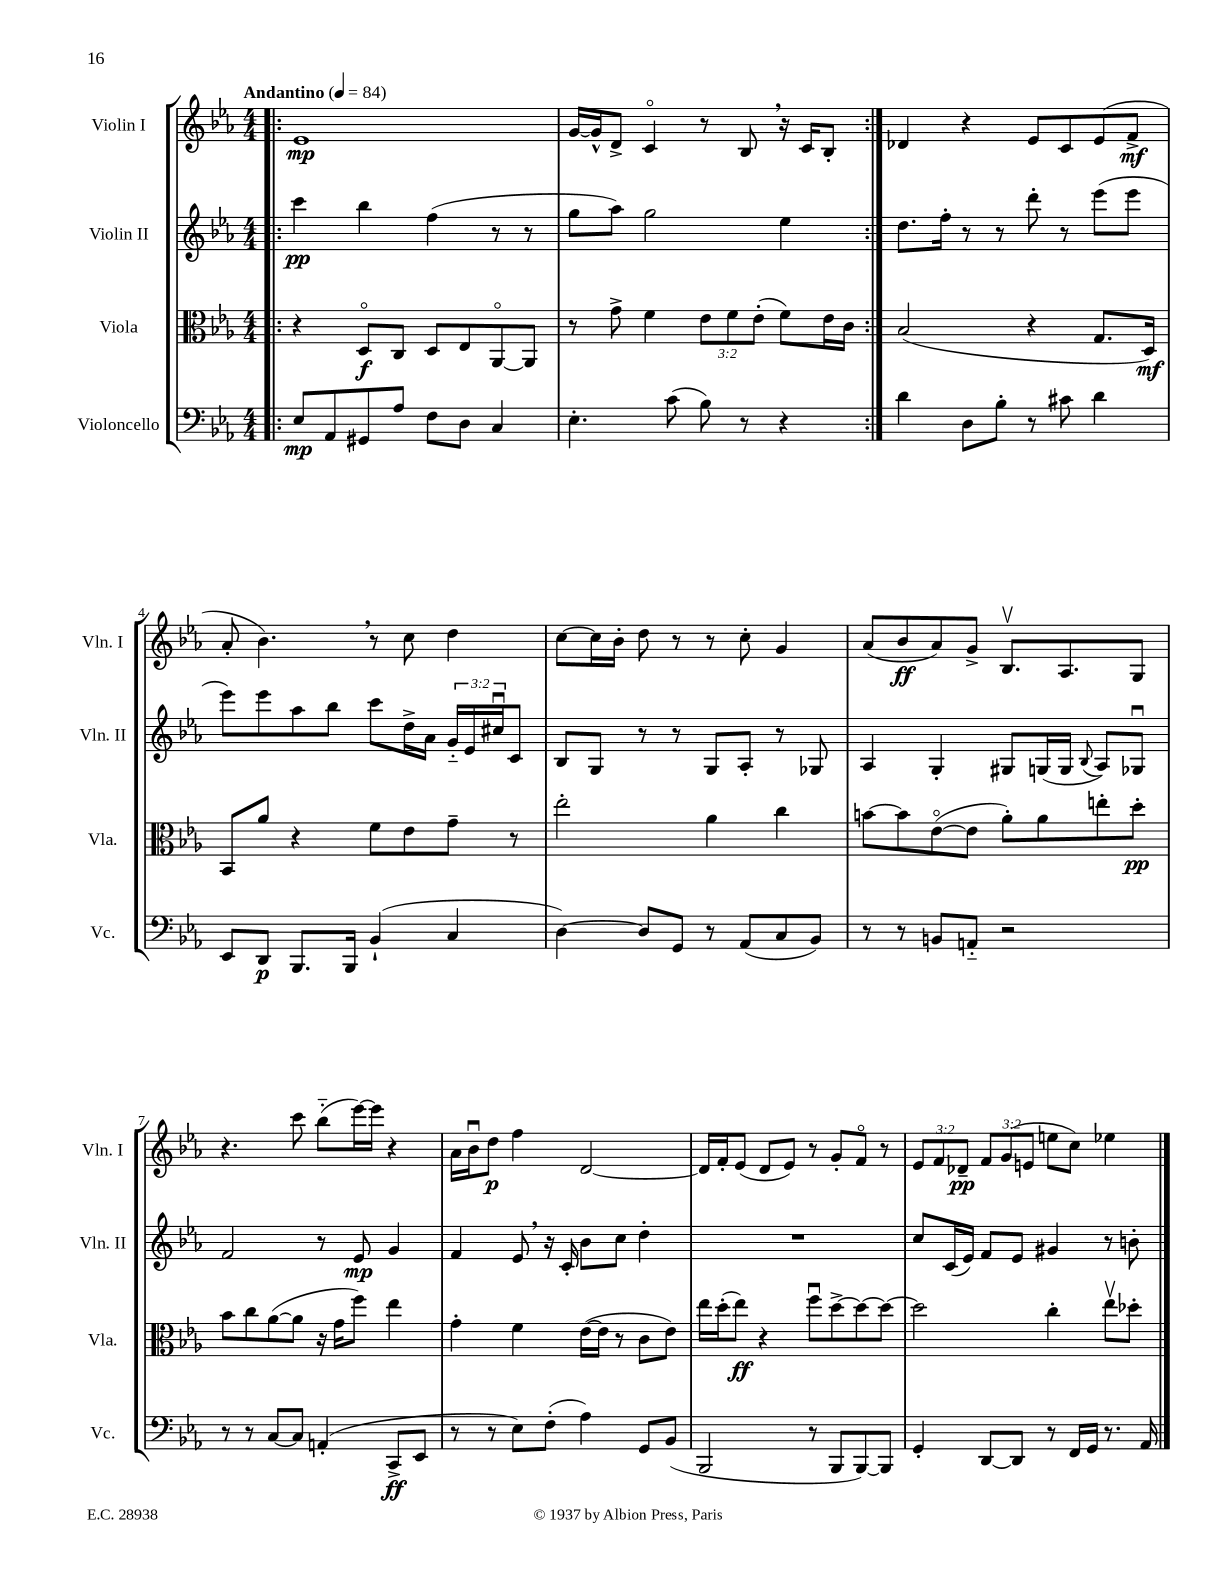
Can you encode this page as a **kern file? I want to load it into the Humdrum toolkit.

**kern	**kern	**kern	**kern
*staff4	*staff3	*staff2	*staff1
*clefF4	*clefC3	*clefG2	*clefG2
*k[b-e-a-]	*k[b-e-a-]	*k[b-e-a-]	*k[b-e-a-]
*M4/4	*M4/4	*M4/4	*M4/4
*MM84	*MM84	*MM84	*MM84
=!|:	=!|:	=!|:	=!|:
8E-	4r	4ccc	1e-
8AA-	.	.	.
8GG#	8Do	4bb-	.
8A-	8C	.	.
8F	8D	(4ff	.
8D	8E-	.	.
4C	[8AA-o	8r	.
.	8AA-]	8r	.
=	=	=	=
4.E-'	8r	8gg	[16g
.	.	.	16g^^]
.	8g^	8aa-)	8d^
.	4f	2gg	4co
(8c	.	.	.
8B-)	12e-	.	8r
.	12f	.	.
8r	.	.	8B-
.	(12e-'	.	.
4r	8f)	4ee-	16r
.	.	.	16c
.	16e-	.	8B-'
.	16c	.	.
=:|!	=:|!	=:|!	=:|!
4d	(2B-	8.dd	4d-
.	.	16ff'	.
8D	.	8r	4r
8B-'	.	8r	.
8r	4r	8ddd'	8e-
8c#	.	8r	8c
4d	8.G	(8eee-	(8e-
.	.	8eee-	8f^
.	16D)	.	.
=	=	=	=
8EE-	8BB-	8eee-)	8a-'
8DD	8a-	8eee-	4.b-)
8.BBB-	4r	8aa-	.
.	.	8bb-	.
16BBB-	.	.	.
(4BB-`	8f	8ccc	8r
.	8e-	16dd^	8cc
.	.	16a-	.
4C	8g~	24g'~	4dd
.	.	24e-	.
.	.	24cc#u	.
.	8r	8c	.
=	=	=	=
[4D)	2ee-'	8B-	[8cc
.	.	8G	16cc]
.	.	.	16b-'
8D]	.	8r	8dd
8GG	.	8r	8r
8r	4a-	8G	8r
(8AA-	.	8A-'	8cc'
8C	4cc	8r	4g
8BB-)	.	8G-	.
=	=	=	=
8r	[8b	4A-	(8a-
8r	8b]	.	8b-
8BB	([8e-o	4G'	8a-)
8AA'~	8e-]	.	8g^
2r	8a-')	8G#	8.B-v
.	8a-	(16G	.
.	.	16G	8.A-
.	.	8qqB-	.
.	8ee'	8A-)	.
.	8dd'	8G-u	8G
=	=	=	=
8r	8b-	2f	4.r
8r	8cc	.	.
[8C	([8a-	.	.
8C]	8a-]	.	8ccc
(4AA'	16r	8r	(8bb-'~
.	16g	.	.
.	8ff)	8e-	[16eee-)
.	.	.	16eee-]
8CC^	4ee-	4g	4r
8EE-	.	.	.
=	=	=	=
8r	4g'	4f	16a-
.	.	.	16b-u
8r	.	.	8dd
8E-)	4f	8e-	4ff
(8F'	.	16r	.
.	.	16c'	.
4A-)	([16e-	8b-	[2d
.	16e-]	.	.
.	8r	8cc	.
8GG	8c	4dd'	.
(8BB-	8e-)	.	.
=	=	=	=
2BBB-	16ee-	1r	16d]
.	(16dd'	.	16f'
.	8ee-)	.	(8e-
.	4r	.	8d
.	.	.	8e-)
8r	8ffu	.	8r
8BBB-	[8dd^	.	8g'
[8BBB-)	8dd_	.	8fo
8BBB-]	8dd_	.	8r
=	=	=	=
4GG'	2dd]	8cc	12e-
.	.	.	12f
.	.	(16c	.
.	.	.	12d-~
.	.	16e-)	.
[8DD	.	8f	12f
.	.	.	(12g
8DD]	.	8e-	.
.	.	.	12e
8r	4cc'	4g#	8ee
16FF	.	.	8cc)
16GG	.	.	.
8.r	8ee-v	8r	4ee-
.	8dd-'	8b'	.
16AA-	.	.	.
==	==	==	==
*-	*-	*-	*-
